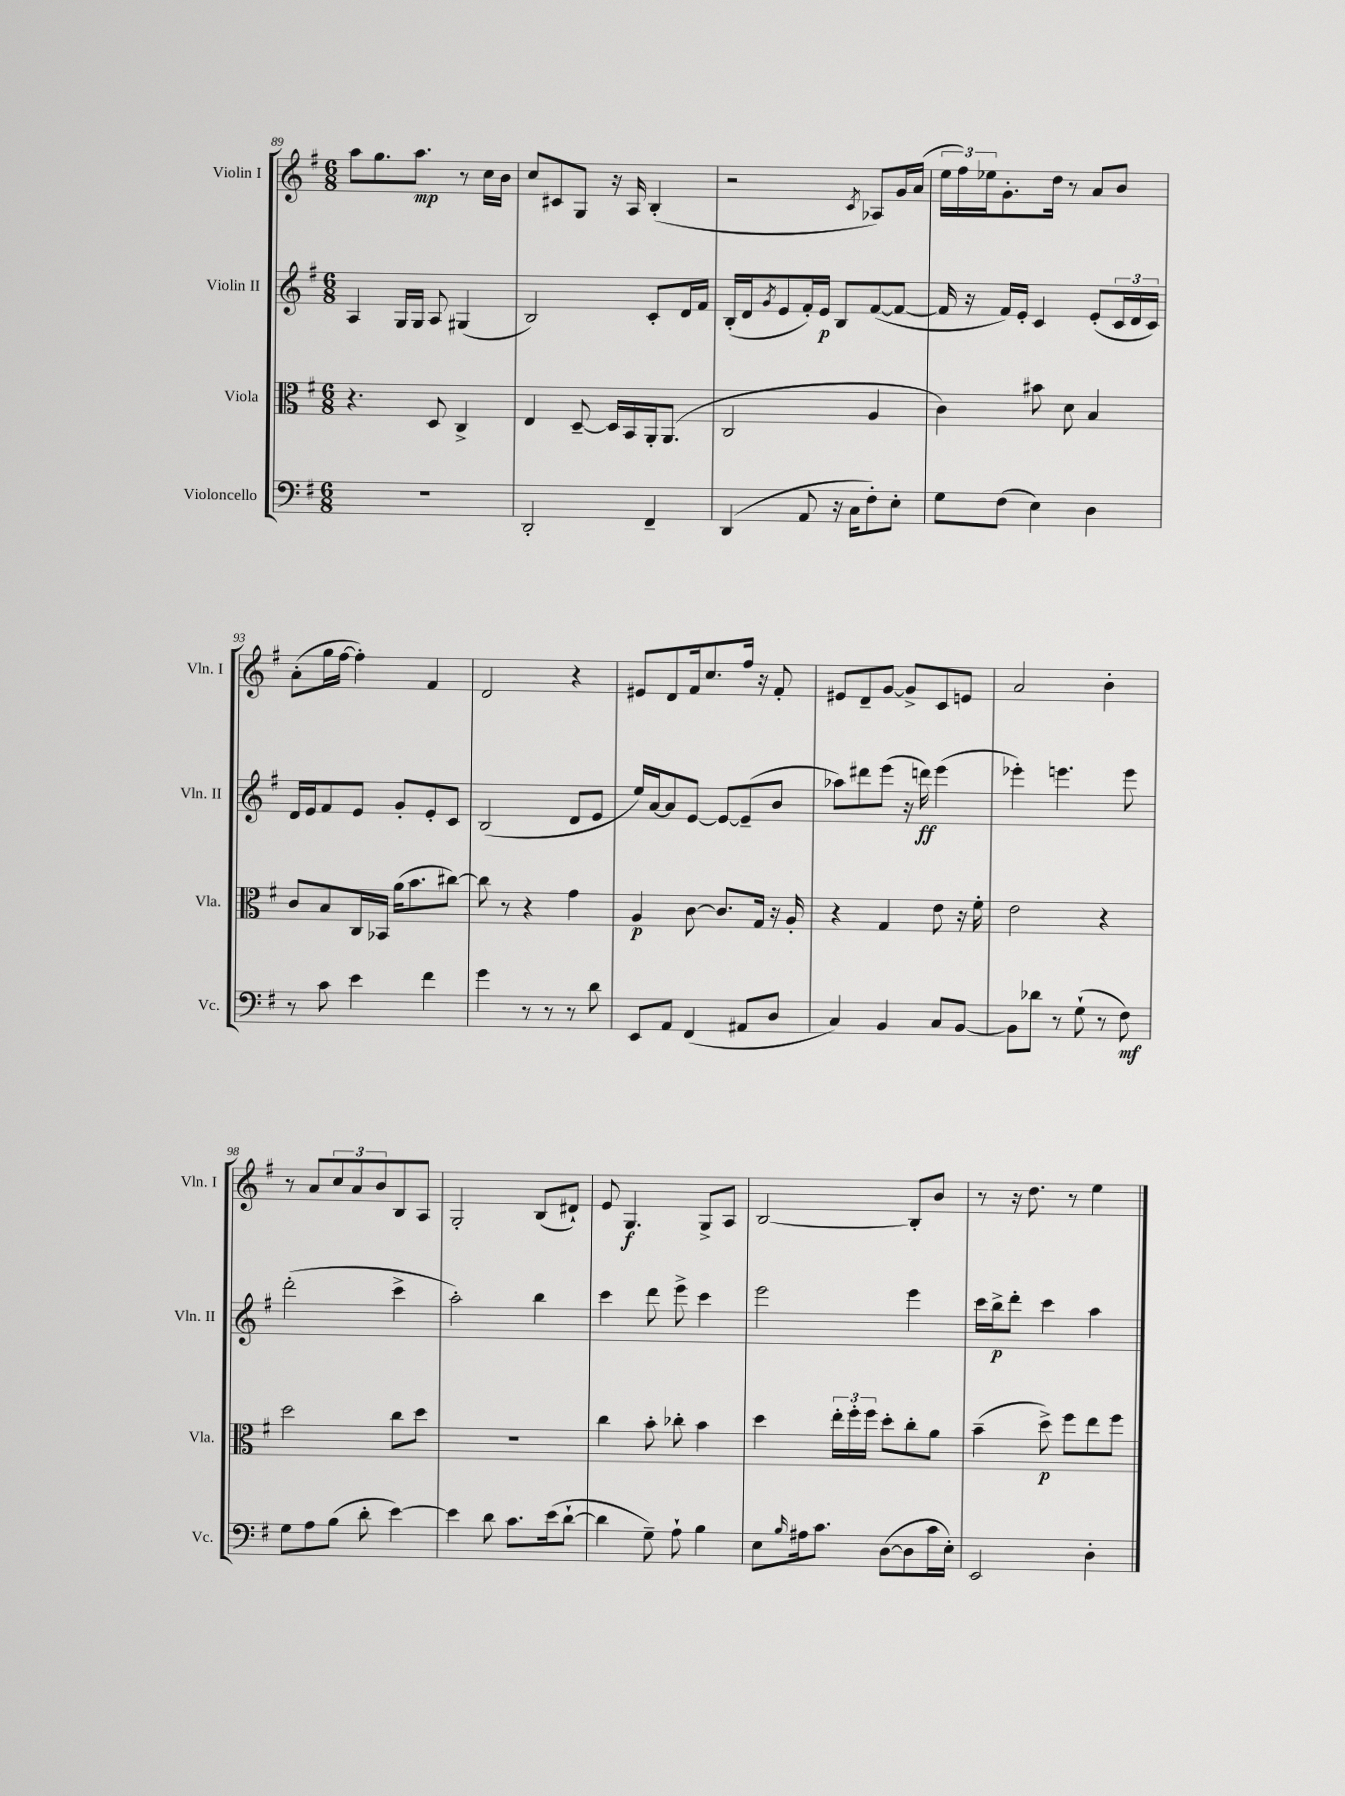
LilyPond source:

<<
\new StaffGroup <<
\new Staff = "s0" \with { instrumentName = "Violin I" shortInstrumentName = "Vln. I" } {
    \clef treble \key g \major \numericTimeSignature \time 6/8
    a''8 g''8. a''8.\mp r8 c''16 b'16 |
    c''8 cis'8 g8 r16 a16 b4-.( |
    r2 \acciaccatura { c'8 } aes8) g'16 a'16( |
    \tuplet 3/2 { e''16 fis''16) ees''16 } g'8.-. d''16 r8 a'8 b'8 |
    a'8-.( g''16 fis''16~ fis''4-.) fis'4 |
    d'2 r4 |
    eis'8 d'8 fis'16 c''8. fis''16 r16 fis'8-. |
    eis'8 d'8-- g'8~ g'8-> c'8 e'8 |
    a'2 b'4-. |
    r8 a'8 \tuplet 3/2 { c''8 a'8 b'8 } b8 a8 |
    g2-. b8( dis'8-!) |
    e'8 g4.\f g8-> a8 |
    b2~ b8-. b'8 |
    r8 r16 d''8. r8 e''4 \bar "|." |
}
\new Staff = "s1" \with { instrumentName = "Violin II" shortInstrumentName = "Vln. II" } {
    \clef treble \key g \major \numericTimeSignature \time 6/8
    a4 g16 g16 a8 gis4( |
    b2) c'8-. d'16 fis'16 |
    b16-.( d'16 \acciaccatura { g'8 } e'8 fis'16-.) e'16\p b8 fis'8~( fis'8~ |
    fis'16 r16 fis'16) e'16-. c'4 e'8-.( \tuplet 3/2 { c'16 d'16 c'16) } |
    d'16 e'16 fis'8 e'8 g'8-. e'8-. c'8 |
    b2( d'8 e'8 |
    e''16) a'16~ a'8 e'8~ e'8~ e'8--( b'8 |
    aes''8) dis'''8 e'''8( r16 d'''16\ff) e'''4( |
    ees'''4-.) e'''4. e'''8 |
    d'''2-.( c'''4-> |
    a''2-.) b''4 |
    c'''4 d'''8 e'''8-> c'''4 |
    e'''2 e'''4 |
    c'''16 b''16->\p d'''8-. c'''4 a''4 \bar "|." |
}
\new Staff = "s2" \with { instrumentName = "Viola" shortInstrumentName = "Vla." } {
    \clef alto \key g \major \numericTimeSignature \time 6/8
    r4. d8 c4-> |
    e4 d8~-- d16 b,16 a,16-. a,8.( |
    c2 a4 |
    c'4) bis'8 d'8 b4 |
    c'8 b8 c16 bes,16 a'16( b'8. cis''8~) |
    cis''8 r8 r4 g'4 |
    a4\p c'8~ c'8. g16 r16 a16-. |
    r4 g4 e'8 r16 fis'16-. |
    e'2 r4 |
    d''2 c''8 d''8 |
    R2. |
    c''4 b'8-. ces''8-. b'4 |
    d''4 \tuplet 3/2 { e''16-. fis''16-. fis''16 } d''8-. c''8-. a'8 |
    b'4--( d''8->\p) fis''8 e''8 fis''8 \bar "|." |
}
\new Staff = "s3" \with { instrumentName = "Violoncello" shortInstrumentName = "Vc." } {
    \clef bass \key g \major \numericTimeSignature \time 6/8
    R2. |
    d,2-. fis,4-- |
    d,4( a,8 r16 c16 fis8-.) e8-. |
    g8 fis8( e4) d4 |
    r8 c'8 e'4 fis'4 |
    g'4 r8 r8 r8 d'8 |
    e,8 a,8 fis,4( ais,8 d8 |
    c4) b,4 c8 b,8~ |
    b,8 des'8 r8 g8-!( r8 fis8\mf) |
    g8 a8 b8( d'8-. e'4~) |
    e'4 d'8 c'8. e'16( d'8~-! |
    d'4 g8--) a8-! b4 |
    e8 \grace { b16 } ais16 c'8. d8~( d8 c'16 e16-.) |
    e,2 d4-. \bar "|." |
}
>>
>>
\layout { \context { \Score currentBarNumber = #89 } }
